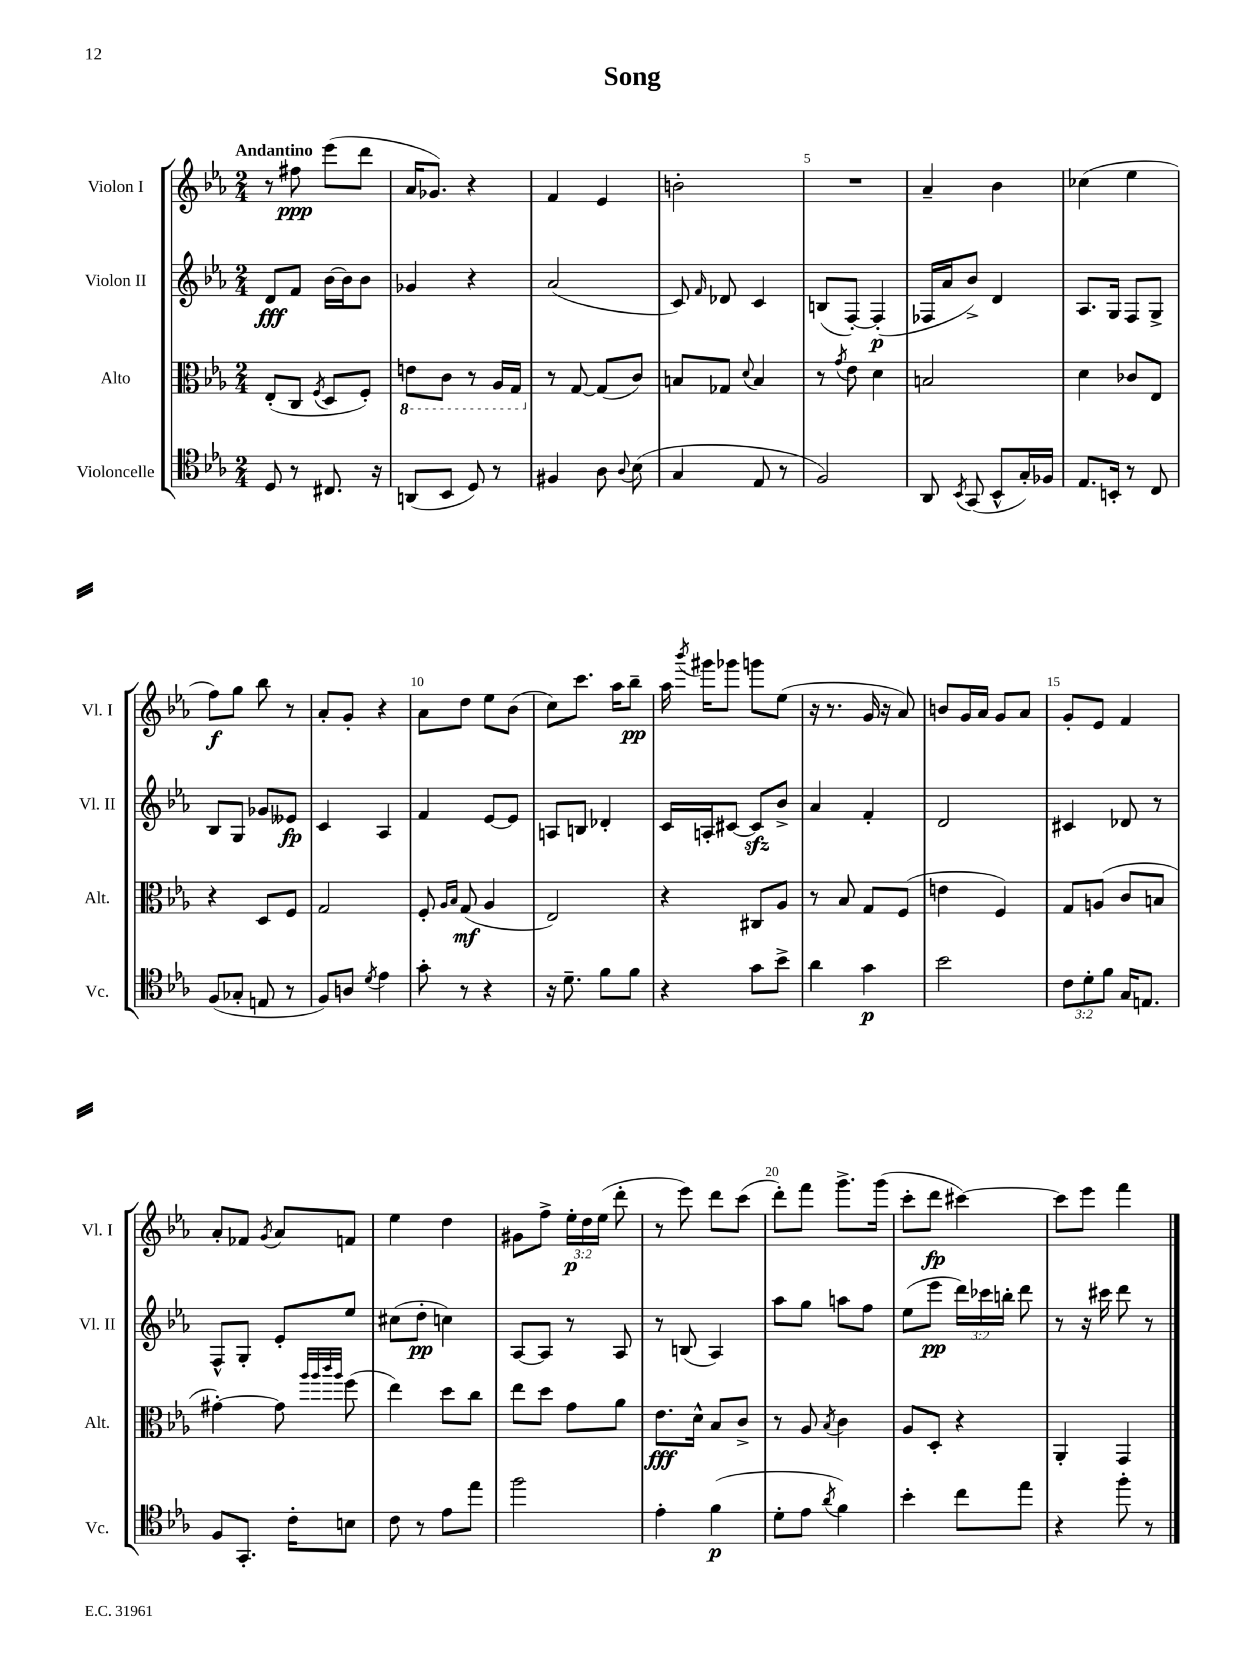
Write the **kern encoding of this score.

**kern	**kern	**kern	**kern
*staff4	*staff3	*staff2	*staff1
*clefC4	*clefC3	*clefG2	*clefG2
*k[b-e-a-]	*k[b-e-a-]	*k[b-e-a-]	*k[b-e-a-]
*M2/4	*M2/4	*M2/4	*M2/4
8D	(8E-'	8d	8r
8r	8C	8f	8ff#
.	8qF	.	.
8.C#	8D	[16b-	(8eee-
.	.	16b-]	.
.	8F')	8b-	8ddd
16r	.	.	.
=	=	=	=
(8AA	8E	4g-	16a-
.	.	.	8.g-)
8BB-	8C	.	.
8D)	8r	4r	4r
8r	16AA-	.	.
.	16GG	.	.
=	=	=	=
4F#	8r	(2a-	4f
.	[8G	.	.
8A-	(8G]	.	4e-
8qqA-	.	.	.
(8B-	8c)	.	.
=	=	=	=
4G	8B	8c)	2b'
.	.	16qqf	.
.	8G-	8d-	.
.	8qqd	.	.
8E-	4B	4c	.
8r	.	.	.
=	=	=	=
2F)	8r	(8B	2r
.	8qg	.	.
.	8e-	[8F')	.
.	4d	(4F']	.
=	=	=	=
8AA-	2B	16F-	4a-~
.	.	16a-	.
8qBB-	.	.	.
(8GG	.	8b-^)	.
8BB-^^	.	4d	4b-
16G')	.	.	.
16F-	.	.	.
=	=	=	=
8.E-	4d	8.A-	(4cc-
16BB'	.	16G	.
8r	8c-	8F	4ee-
8C	8E-	8G^	.
=	=	=	=
(8F	4r	8B-	8ff)
8G-'	.	8G	8gg
8E	8D	8g-	8bb-
8r	8F	8e--	8r
=	=	=	=
8F)	2G	4c	8a-'
8A	.	.	8g'
8qd	.	.	.
4e-	.	4A-	4r
=	=	=	=
8g'	8F'	4f	8a-
.	16qqA-	.	.
.	16qqB-	.	.
8r	(8G	.	8dd
4r	4A-	[8e-	8ee-
.	.	8e-]	(8b-
=	=	=	=
16r	2E-)	8A	8cc)
8.d~	.	.	.
.	.	8B	8.ccc
8f	.	4d-'	.
.	.	.	16aa-
8f	.	.	8bb-~
=	=	=	=
4r	4r	16c	16aa-
.	.	.	8qbbb-
.	.	16A'	16ggg#
.	.	[8c#	8ggg-
8g	8C#	8c#]	8ggg
8b-^	8A-	8b-^	(8ee-
=	=	=	=
4a-	8r	4a-	16r
.	.	.	8.r
.	8B-	.	.
4g	8G	4f'	16g
.	.	.	16r
.	(8F	.	8a-)
=	=	=	=
2b-	4e	2d	8b
.	.	.	16g
.	.	.	16a-
.	4F)	.	8g
.	.	.	8a-
=	=	=	=
12c	8G	4c#	8g'
12d'	.	.	.
.	(8A	.	8e-
12f	.	.	.
16G	8c	8d-	4f
8.E	.	.	.
.	8B	8r	.
=	=	=	=
8F	[4g#')	8F^^	8a-'
8.GG'	.	8G'	8f-
.	.	.	8qg
.	8g#]	8e-'	8a-
16c'	.	.	.
.	32qqaa-	.	.
.	32qqaa-	.	.
.	32qqccc	.	.
.	32qqaa-	.	.
8B	(8ff	8ee-	8f
=	=	=	=
8c	4ee-)	(8cc#	4ee-
8r	.	8dd'	.
8e-	8dd	4cc)	4dd
8ee-	8cc	.	.
=	=	=	=
2ff	8ee-	[8A-	8g#
.	8dd	8A-]	8ff^
.	8g	8r	24ee-'
.	.	.	24dd
.	.	.	(24ee-
.	8a-	8A-	8ddd'
=	=	=	=
4e-'	8.e-	8r	8r
.	.	(8B	8eee-)
.	16d^^	.	.
(4f	8B-	4A-)	8ddd
.	8c^	.	(8ccc
=	=	=	=
8d'	8r	8aa-	8ddd')
8e-	8A-	8gg	8fff
8qa-	8qB-	.	.
4f)	4c	8aa	8.ggg^
.	.	8ff	.
.	.	.	(16ggg
=	=	=	=
4b-'	8A-	(8ee-	8ccc'
.	8D'	8eee-	8ddd
8cc	4r	24ddd)	[4ccc#)
.	.	24ccc-	.
.	.	24bb'	.
8ee-	.	8ddd	.
=	=	=	=
4r	4AA-'	8r	8ccc#]
.	.	16r	8eee-
.	.	16ccc#	.
8ff'	4GG	8ddd	4fff
8r	.	8r	.
==	==	==	==
*-	*-	*-	*-
